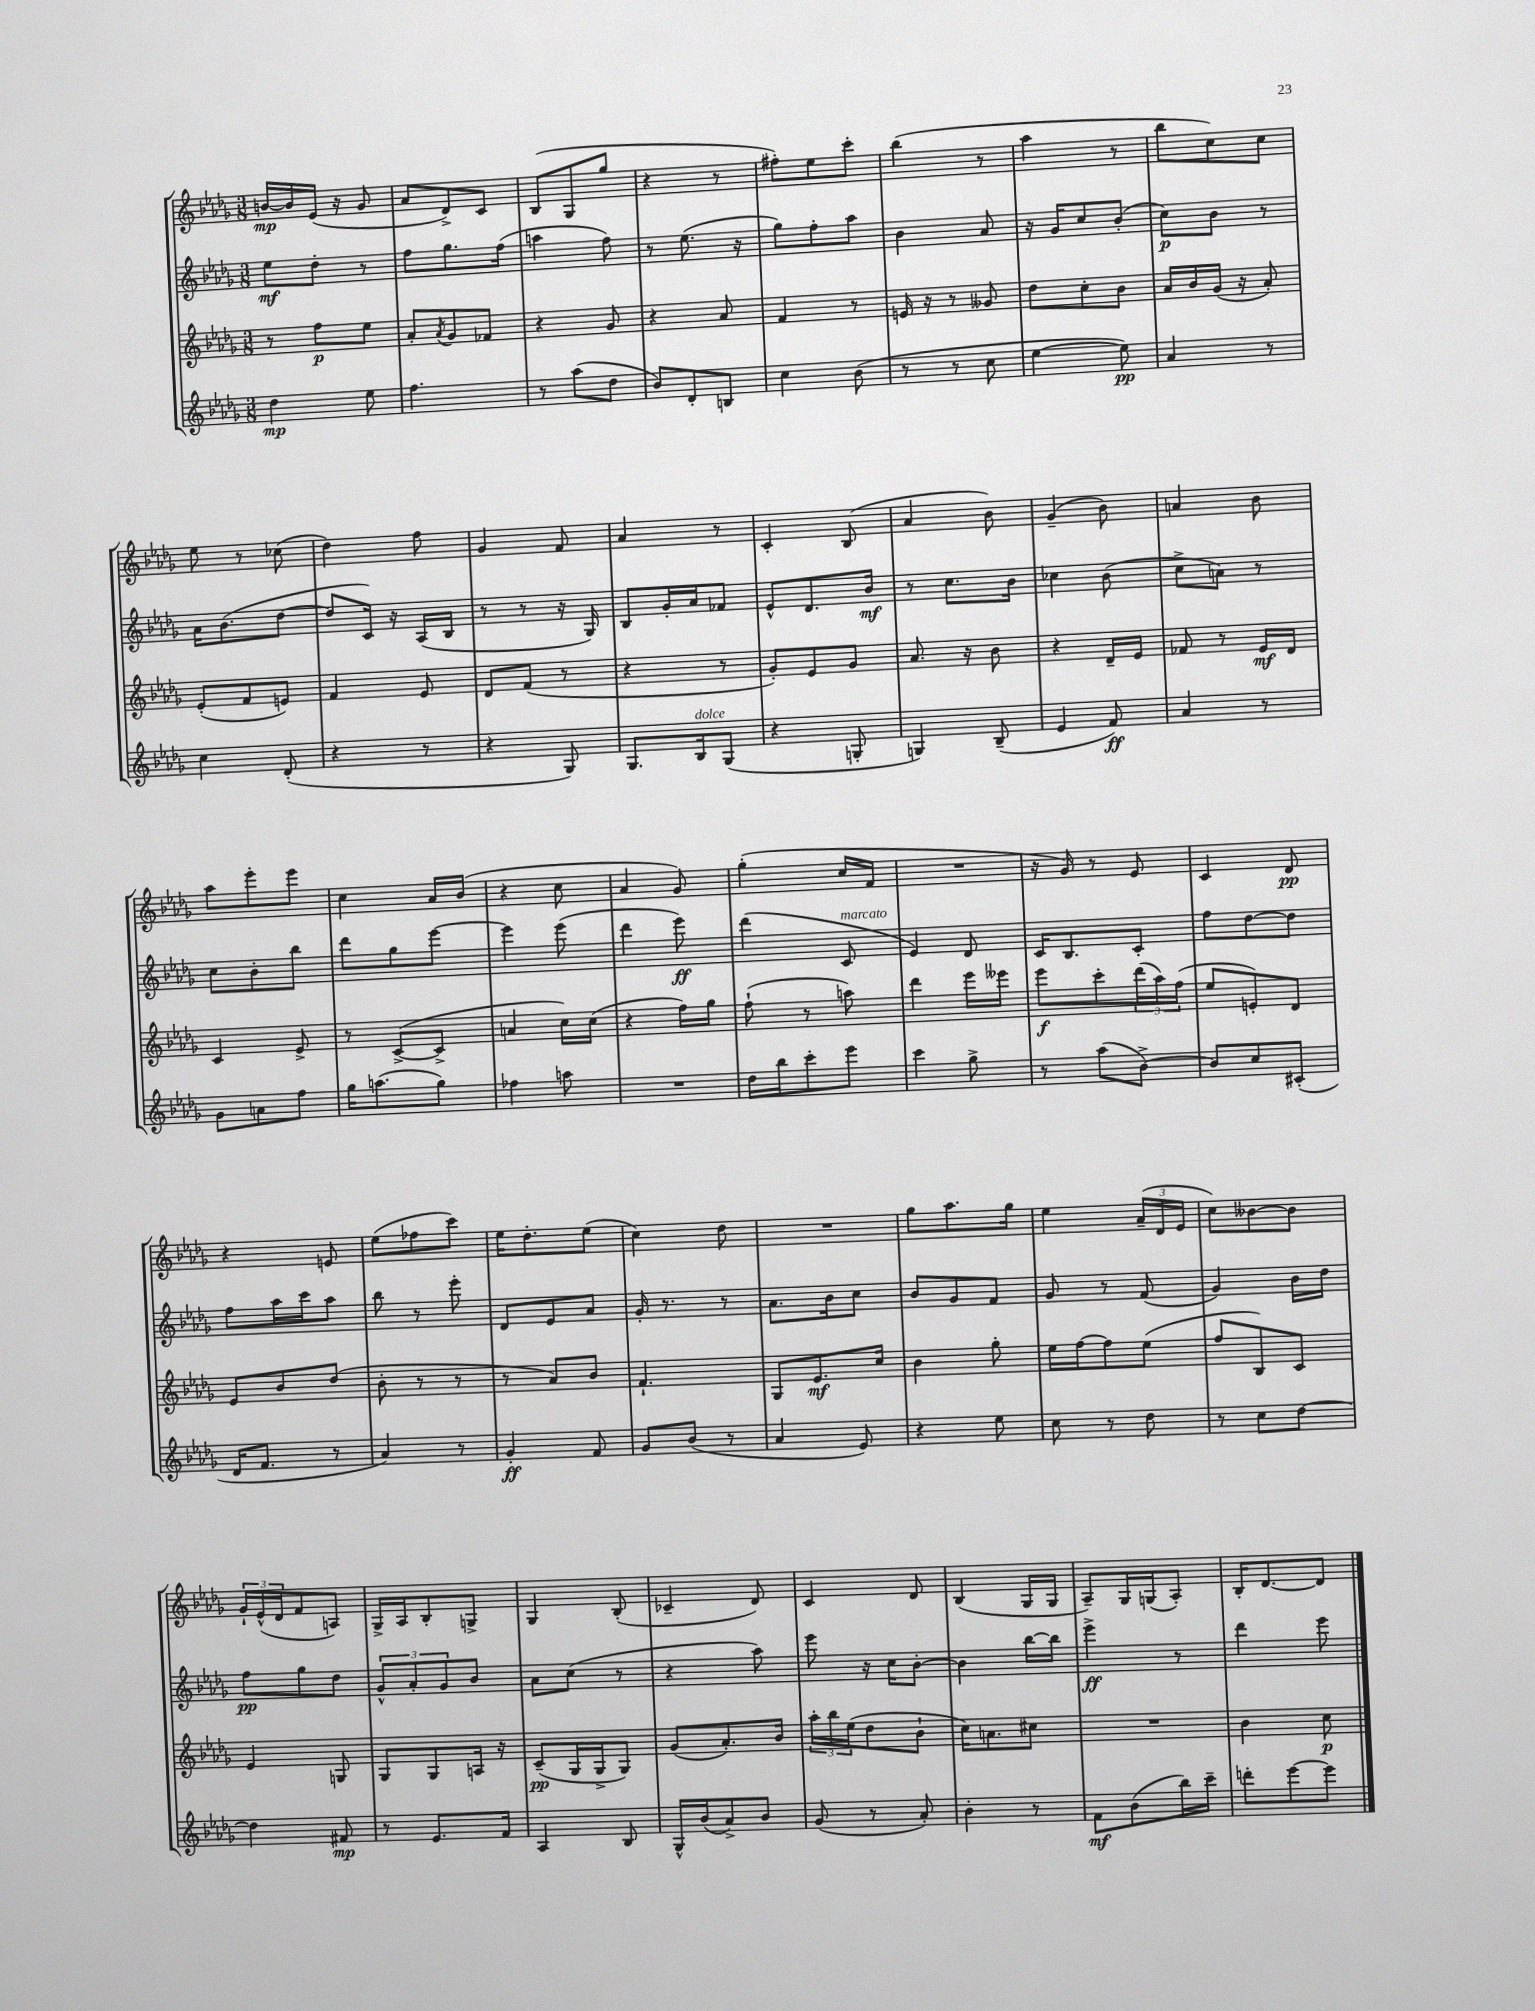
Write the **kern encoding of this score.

**kern	**dynam	**kern	**dynam	**kern	**dynam	**kern	**dynam
*part4	*part4	*part3	*part3	*part2	*part2	*part1	*part1
*staff4	*staff4	*staff3	*staff3	*staff2	*staff2	*staff1	*staff1
*clefG2	*	*clefG2	*	*clefG2	*	*clefG2	*
*k[b-e-a-d-g-]	*	*k[b-e-a-d-g-]	*	*k[b-e-a-d-g-]	*	*k[b-e-a-d-g-]	*
*M3/8	*	*M3/8	*	*M3/8	*	*M3/8	*
=1	=1	=1	=1	=1	=1	=1	=1
4dd-\	mp	8r	.	8ee-\L	mf	[16bn/LL	mp
.	.	.	.	.	.	16b/]	.
.	.	8ff\L	p	8dd-'\J	.	(16e-/JJ	.
.	.	.	.	.	.	16r	.
8ee-\	.	8ee-\J	.	8r	.	8g-/	.
=2	=2	=2	=2	=2	=2	=2	=2
4.ff\	.	8a-'/L	.	8ff\L	.	8a-/L	.
.	.	8qa-/	.	.	.	.	.
.	.	8g-/	.	8.gg-\	.	8d-^/)	.
.	.	8f-X/J	.	.	.	8c/J	.
.	.	.	.	(16ff\Jk	.	.	.
=3	=3	=3	=3	=3	=3	=3	=3
8r	.	4r	.	4aan\	.	(8B-/L	.
(8aa-\L	.	.	.	.	.	8G-/	.
8dd-\J	.	8g-/	.	8ff\)	.	8gg-/J	.
=4	=4	=4	=4	=4	=4	=4	=4
8b-/L)	.	4r	.	8r	.	4r	.
8d-'/	.	.	.	(8.ee-\	.	.	.
8Bn/J	.	8a-/	.	.	.	8r	.
.	.	.	.	16r	.	.	.
=5	=5	=5	=5	=5	=5	=5	=5
4cc\	.	4f/	.	8gg-\L)	.	8ff#X'\L)	.
.	.	.	.	8ff'\	.	8ee-\	.
(8b-\	.	8r	.	8aa-\J	.	8ccc'\J	.
=6	=6	=6	=6	=6	=6	=6	=6
8r	.	16en/	.	4b-\	.	(4bb-\	.
.	.	16r	.	.	.	.	.
8r	.	8r	.	.	.	.	.
8cc\	.	8g--X/	.	8a-/	.	8r	.
=7	=7	=7	=7	=7	=7	=7	=7
[4ee-\	.	8dd-\L	.	16r	.	4aa-\	.
.	.	.	.	16g-/KL	.	.	.
.	.	8cc'\	.	8cc/	.	.	.
8ee-\])	pp	8b-\J	.	(8b-'/J	.	8r	.
=8	=8	=8	=8	=8	=8	=8	=8
4a-/	.	16a-/LL	.	8cc\L)	p	8bb-\L	.
.	.	16b-/	.	.	.	.	.
.	.	(16g-/JJ	.	8b-\J	.	8cc\)	.
.	.	16r	.	.	.	.	.
8r	.	8a-'/)	.	8r	.	8cc\J	.
!!LO:LB:g=z
=9	=9	=9	=9	=9	=9	=9	=9
4cc\	.	(8e-'/L	.	16a-\KL	.	8ee-\	.
.	.	.	.	(8.b-\	.	.	.
.	.	8f/	.	.	.	8r	.
(8d-'/	.	8en/J)	.	[8dd-\J	.	(8cc-X\	.
=10	=10	=10	=10	=10	=10	=10	=10
4r	.	4f/	.	8dd-/L]	.	4dd-\)	.
.	.	.	.	16c/Jk)	.	.	.
.	.	.	.	16r	.	.	.
8r	.	8e-/	.	(16A-/LL	.	8ff\	.
.	.	.	.	16B-/JJ	.	.	.
=11	=11	=11	=11	=11	=11	=11	=11
4r	.	8d-/L	.	8r	.	4g-/	.
.	.	(8f/J	.	8r	.	.	.
8G-/)	.	8r	.	16r	.	8f/	.
.	.	.	.	16G-/)	.	.	.
=12	=12	=12	=12	=12	=12	=12	=12
8.G-/L	.	4r	.	8B-/L	.	4a-/	.
.	.	.	.	16g-'/L	.	.	.
!LO:TX:a:i:t=dolce	!	!	!	!	!	!	!
16B-/k	.	.	.	16a-/J	.	.	.
(8G-/J	.	8r	.	8f-X/J	.	8r	.
=13	=13	=13	=13	=13	=13	=13	=13
4r	.	8g-'/L)	.	8e-^^/L	.	4c'/	.
.	.	8e-/	.	8.d-/	.	.	.
8Gn'/	.	8g-/J	.	.	.	(8B-/	.
.	.	.	.	16b-/Jk	mf	.	.
=14	=14	=14	=14	=14	=14	=14	=14
4Gn/)	.	8.a-/	.	8r	.	4a-/	.
.	.	.	.	8.cc\L	.	.	.
.	.	16r	.	.	.	.	.
(8B-~/	.	8b-\	.	.	.	8b-\)	.
.	.	.	.	16b-\Jk	.	.	.
=15	=15	=15	=15	=15	=15	=15	=15
4e-/	.	4r	.	4cc-X\	.	(4g-~/	.
8f/)	ff	16d-~/LL	.	(8b-\	.	8b-\)	.
.	.	16e-/JJ	.	.	.	.	.
=16	=16	=16	=16	=16	=16	=16	=16
4a-/	.	8f-X/	.	8cc^\L	.	4an/	.
.	.	8r	.	8an\J)	.	.	.
8r	.	16e-/LL	mf	8r	.	8b-\	.
.	.	16d-/JJ	.	.	.	.	.
!!LO:LB:g=z
=17	=17	=17	=17	=17	=17	=17	=17
8g-\L	.	4c/	.	8cc\L	.	8aa-\L	.
8an\	.	.	.	8b-'\	.	8eee-'\	.
8ff\J	.	8e-^/	.	8bb-\J	.	8eee-\J	.
=18	=18	=18	=18	=18	=18	=18	=18
16gg-\KL	.	8r	.	8ddd-\L	.	4cc\	.
(8.aan\	.	.	.	.	.	.	.
.	.	([8c^/L	.	8gg-\	.	.	.
8gg-\J)	.	8c^/J]	.	[8eee-\J	.	16a-/LL	.
.	.	.	.	.	.	(16b-/JJ	.
=19	=19	=19	=19	=19	=19	=19	=19
4ff-X\	.	4an/	.	4eee-\]	.	4r	.
8aan\	.	16cc\LL)	.	(8eee-\	.	8cc\	.
.	.	(16cc\JJ	.	.	.	.	.
=20	=20	=20	=20	=20	=20	=20	=20
4.r	.	4r	.	4ddd-\	.	4a-/	.
.	.	16ff\LL)	.	8eee-\)	ff	8g-/)	.
.	.	16gg-\JJ	.	.	.	.	.
=21	=21	=21	=21	=21	=21	=21	=21
16dd-\LL	.	(8ff`\	.	(4ddd-\	.	(4gg-'\	.
16bb-\J	.	.	.	.	.	.	.
8ccc'\	.	8r	.	.	.	.	.
!	!	!	!	!LO:TX:a:i:t=marcato	!	!	!
8eee-\J	.	8aan\)	.	8c/	.	16cc/LL	.
.	.	.	.	.	.	16f/JJ	.
=22	=22	=22	=22	=22	=22	=22	=22
4ccc\	.	4ddd-\	.	4e-/)	.	4.r	.
8gg-^\	.	16eee-\LL	.	8d-/	.	.	.
.	.	16eee--X\JJ	.	.	.	.	.
=23	=23	=23	=23	=23	=23	=23	=23
8r	.	8eee-\L	f	16c/KL	.	16r	.
.	.	.	.	8.B-/	.	16g-/)	.
(8aa-\L	.	8ccc'\	.	.	.	8r	.
[8b-^\J)	.	(24ddd-\L	.	8c'/J	.	8e-/	.
.	.	24aa-\)	.	.	.	.	.
.	.	(24ff\JJ	.	.	.	.	.
=24	=24	=24	=24	=24	=24	=24	=24
8b-/L]	.	8ee-/L	.	8ff\L	.	4c/	.
8cc/	.	8en'/)	.	[8dd-\	.	.	.
(8c#X'/J	.	8d-/J	.	8dd-\J]	.	8d-/	pp
!!LO:LB:g=z
=25	=25	=25	=25	=25	=25	=25	=25
16d-/KL	.	8e-/L	.	8ff\L	.	4r	.
8.f/J	.	.	.	.	.	.	.
.	.	8b-/	.	16aa-\L	.	.	.
.	.	.	.	16ccc\J	.	.	.
8r	.	(8dd-/J	.	8aa-\J	.	8en/	.
=26	=26	=26	=26	=26	=26	=26	=26
4a-/)	.	8b-'\	.	8bb-\	.	(8ee-\L	.
.	.	8r	.	8r	.	8ff-X\	.
8r	.	8r	.	8eee-'\	.	8ccc\J)	.
=27	=27	=27	=27	=27	=27	=27	=27
4g-'/	ff	8r	.	8d-/L	.	16ee-\KL	.
.	.	.	.	.	.	8.dd-'\	.
.	.	8a-/L)	.	8e-/	.	.	.
8f/	.	8b-/J	.	8a-/J	.	(8ee-\J	.
=28	=28	=28	=28	=28	=28	=28	=28
8g-/L	.	4.f`/	.	16g-'/	.	4cc\)	.
.	.	.	.	8.r	.	.	.
(8b-/J	.	.	.	.	.	.	.
8r	.	.	.	8r	.	8dd-\	.
=29	=29	=29	=29	=29	=29	=29	=29
4a-/	.	8G-/L	.	8.a-\L	.	4.r	.
.	.	8.e-/	mf	.	.	.	.
.	.	.	.	16b-\k	.	.	.
8e-/)	.	.	.	8cc\J	.	.	.
.	.	16cc/Jk	.	.	.	.	.
=30	=30	=30	=30	=30	=30	=30	=30
4r	.	4b-\	.	8b-/L	.	8gg-\L	.
.	.	.	.	8g-/	.	8.aa-\	.
8ee-\	.	8gg-'\	.	8f/J	.	.	.
.	.	.	.	.	.	16gg-\Jk	.
=31	=31	=31	=31	=31	=31	=31	=31
8cc\	.	16ee-\LL	.	8g-/	.	4ee-\	.
.	.	[16ff\J	.	.	.	.	.
8r	.	8ff\]	.	8r	.	.	.
8dd-\	.	(8ee-\J	.	(8f/	.	(24a-~/LL	.
.	.	.	.	.	.	24d-/	.
.	.	.	.	.	.	24e-/JJ	.
=32	=32	=32	=32	=32	=32	=32	=32
8r	.	8ff/L	.	4g-/)	.	8cc\L)	.
8cc\L	.	8B-/)	.	.	.	[8b--X\	.
[8dd-\J	.	8c/J	.	16b-\LL	.	8b--\J]	.
.	.	.	.	16dd-\JJ	.	.	.
!!LO:LB:g=z
=33	=33	=33	=33	=33	=33	=33	=33
4dd-\]	.	4e-/	.	8ff\L	pp	24g-`/LL	.
.	.	.	.	.	.	(24e-^^/	.
.	.	.	.	.	.	24d-/J	.
.	.	.	.	8gg-\	.	8f/	.
8f#X/	mp	8Gn/	.	8dd-\J	.	8An/J)	.
=34	=34	=34	=34	=34	=34	=34	=34
8r	.	8G-/L	.	12g-^^/L	.	16G-^/LL	.
.	.	.	.	.	.	16A-/J	.
.	.	.	.	12a-'/	.	.	.
8.e-/L	.	8G-/	.	.	.	8B-'/	.
.	.	.	.	12g-/	.	.	.
.	.	16An/Jk	.	8b-/J	.	8Gn^/J	.
16f/Jk	.	16r	.	.	.	.	.
=35	=35	=35	=35	=35	=35	=35	=35
4A-/	.	(8c~/L	pp	8a-\L	.	4G-/	.
.	.	16G-/L	.	(8cc\J	.	.	.
.	.	16G-^/J	.	.	.	.	.
8B-/	.	8G-/J)	.	8r	.	(8B-'/	.
=36	=36	=36	=36	=36	=36	=36	=36
16G-^^/LL	.	(8g-/L	.	4r	.	4c-X~/	.
(16b-/J	.	.	.	.	.	.	.
8a-^/)	.	8.a-'/)	.	.	.	.	.
8b-/J	.	.	.	8aa-\)	.	8d-/)	.
.	.	16b-/Jk	.	.	.	.	.
=37	=37	=37	=37	=37	=37	=37	=37
(8g-/	.	24aa-'\LL	.	8eee-\	.	4c/	.
.	.	24bb-\	.	.	.	.	.
.	.	(24ee-\J	.	.	.	.	.
8r	.	8dd-\	.	16r	.	.	.
.	.	.	.	16cc\KL	.	.	.
8a-'/)	.	8b-`\J	.	[8b-'\J	.	8d-/	.
=38	=38	=38	=38	=38	=38	=38	=38
4b-'\	.	16cc\KL)	.	4b-\]	.	(4B-/	.
.	.	8.an\	.	.	.	.	.
8r	.	8cc#X\J	.	[16bb-\LL	.	16G-/LL	.
.	.	.	.	16bb-\JJ]	.	16G-/JJ	.
=39	=39	=39	=39	=39	=39	=39	=39
8f\L	mf	4.r	.	4eee-^\	ff	8A-~/L)	.
(8b-\	.	.	.	.	.	16G-/L	.
.	.	.	.	.	.	(16Gn/J	.
16bb-\L)	.	.	.	8r	.	8A-'/J)	.
16ccc~\JJ	.	.	.	.	.	.	.
=40	=40	=40	=40	=40	=40	=40	=40
8dddn'\L	.	4b-\	.	4ddd-\	.	16B-'/KL	.
.	.	.	.	.	.	[8.d-/	.
[8eee-\	.	.	.	.	.	.	.
8eee-\J]	.	8cc\	p	8eee-\	.	8d-/J]	.
==	==	==	==	==	==	==	==
*-	*-	*-	*-	*-	*-	*-	*-
